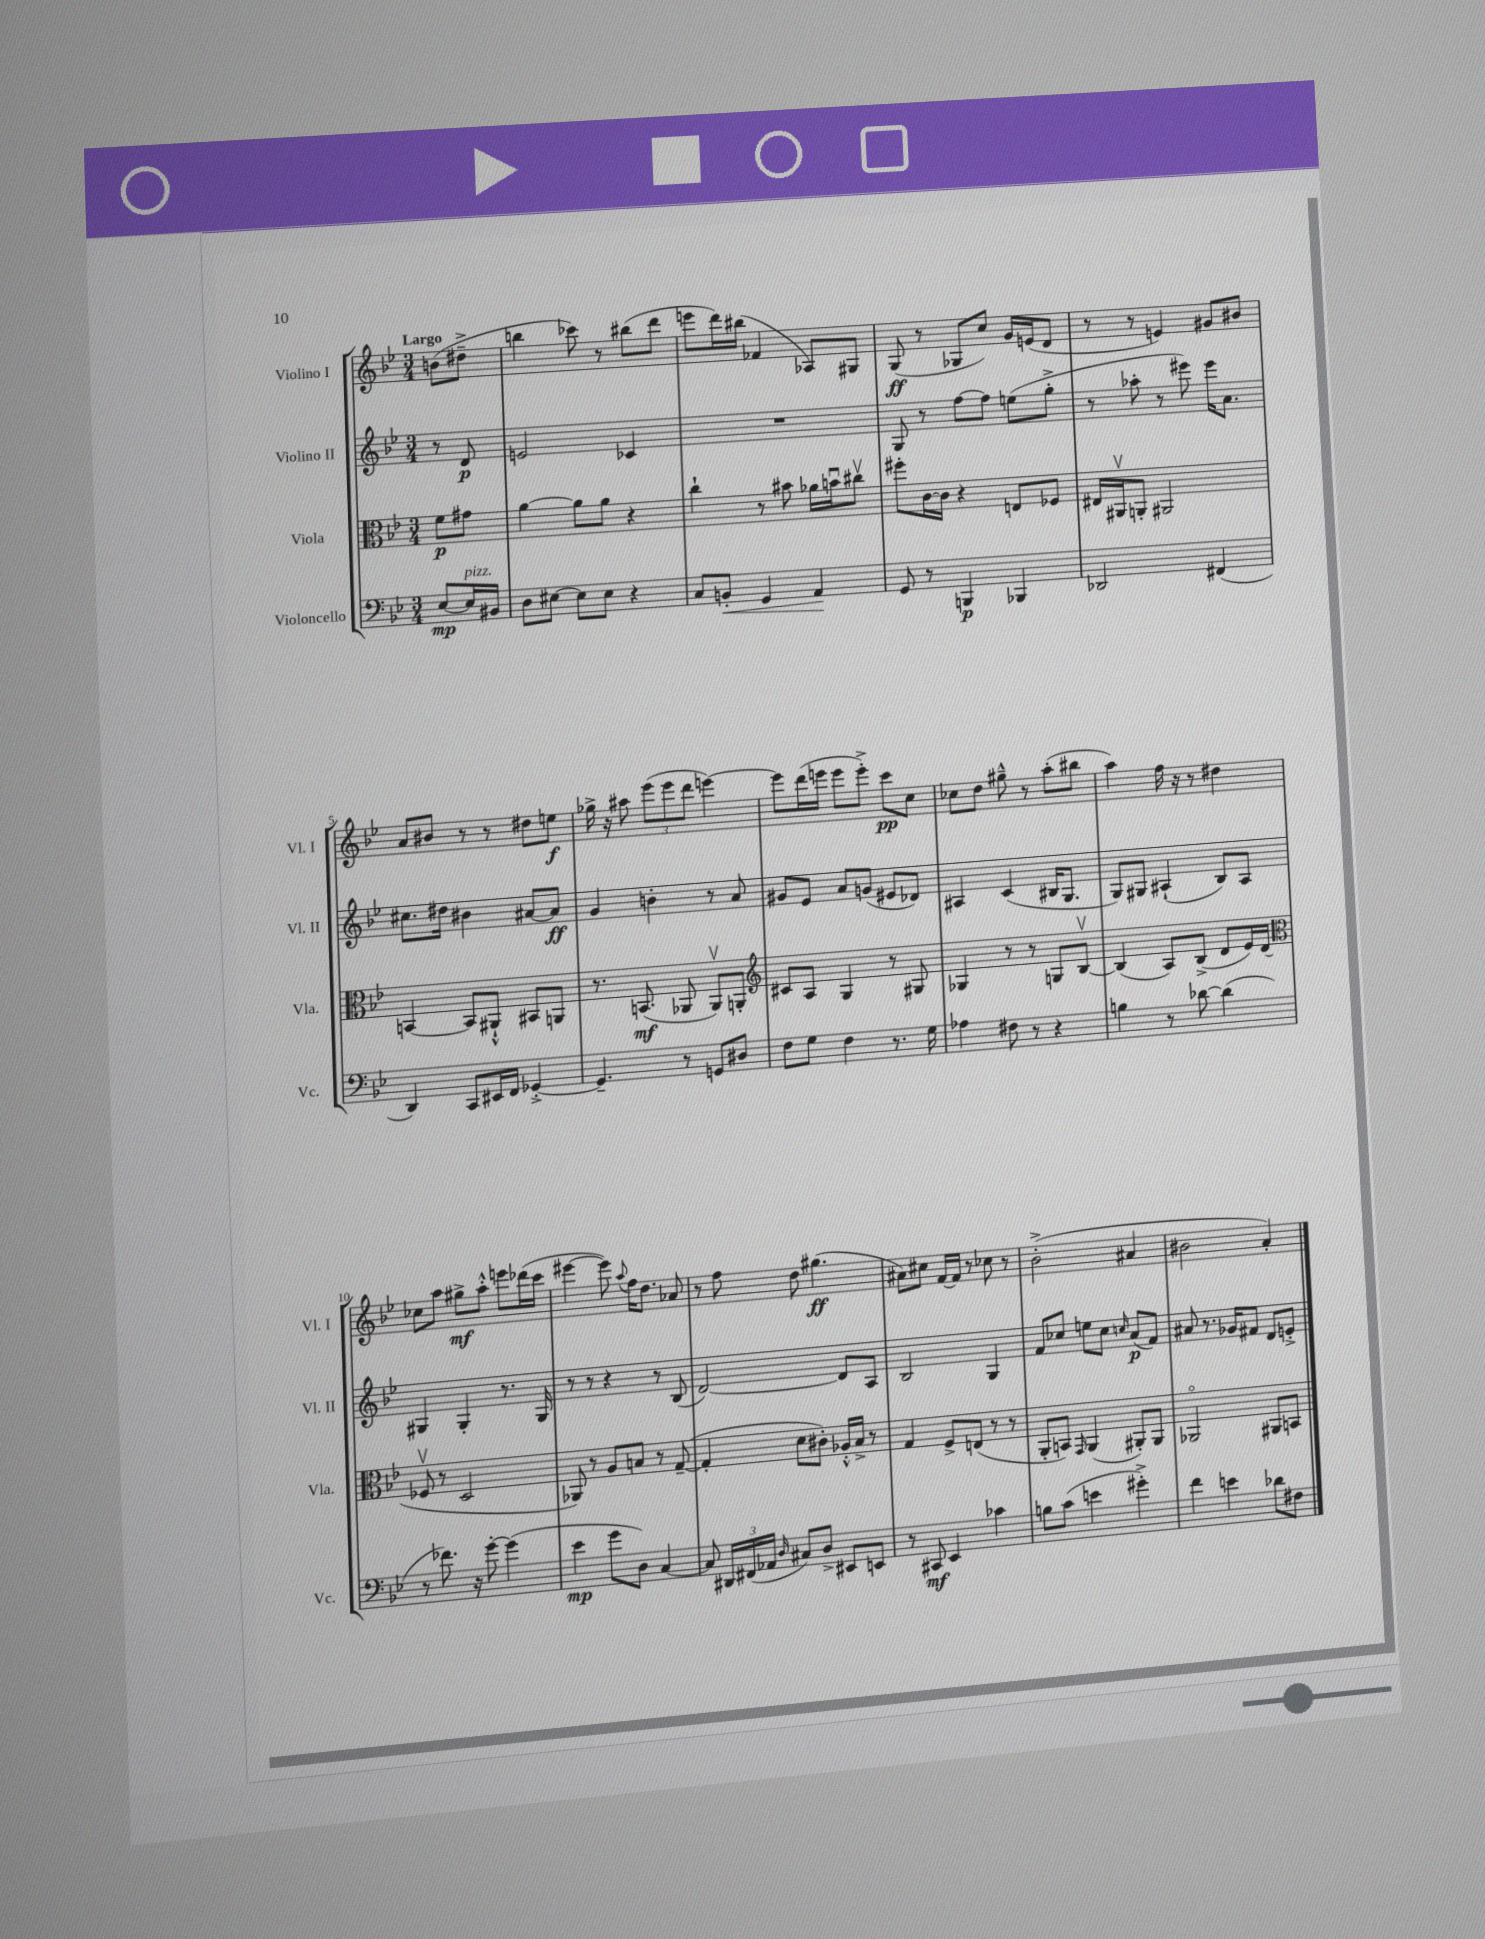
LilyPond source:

<<
\new StaffGroup <<
\new Staff = "s0" \with { instrumentName = "Violino I" shortInstrumentName = "Vl. I" } {
    \clef treble \key bes \major \numericTimeSignature \time 3/4 \partial 4 \tempo "Largo"
    \autoBeamOff b'8[( dis''8]---> |
    b''4 ces'''8) r8 bis''8[( d'''8] |
    e'''8[ d'''16) bis''16]( fes'4 aes8[) gis8] |
    g8\ff( r8 ges8[ c''8]) g'16[ e'16( d'8] |
    r8 r8 e'4) gis'8[ bis'8] |
    a'8[ bis'8] r8 r8 dis''8[ e''8]\f |
    ges''16-> r16 ais''8 \tuplet 3/2 { ees'''8[( ees'''8 d'''8] } e'''4~) |
    e'''8[ d'''16( e'''16] e'''8[ e'''8]-.->) c'''8[\pp c''8] |
    ces''8[ d''8] gis''8---^ r8 a''8[-.( bis''8] |
    a''4) f''16 r16 r8 dis''4 |
    ces''8[ a''8] gis''8[->\mf a''8]-.-^ e'''8[ des'''16( c'''16] |
    eis'''4~ eis'''8) \appoggiatura { a''8 } f''16[ d''8.] aes'8 |
    r8 f''8 d''8 gis''4.\ff( |
    ais'8[) cis''8] f'16[~ f'16] r8 ces''8 r8 |
    bes'2-.->( ais'4 |
    bis'2 a'4-.) \bar "|." |
}
\new Staff = "s1" \with { instrumentName = "Violino II" shortInstrumentName = "Vl. II" } {
    \clef treble \key bes \major \numericTimeSignature \time 3/4 \partial 4
    \autoBeamOff r8 d'8\p |
    e'2 ces'4 |
    R2. |
    g8 r8 f''8[~ f''8] e''8[( g''8]-.-> |
    r8 aes''8-. r8 eis'''8) eis'''16[ a'8.] |
    cis''8.[ dis''16] bis'4 ais'8[~ ais'8]\ff |
    g'4 b'4-. r8 a'8 |
    gis'8[ ees'8] a'8[ g'8]( eis'8[ des'8]) |
    ais4 c'4( bis16[ g8.] |
    g8[) gis8] ais4-!( bes8[) ais8] |
    gis4 gis4-. r8. gis16 |
    r8 r8 r4 r8 bes8( |
    d'2~) d'8[ a8] |
    bes2 g4 |
    f'8[ ces''8] e''8[ ces''8] \grace { c''16 } a'8[\p( f'8]) |
    ais'8 r8. ges'16[ fis'8] d'8[ e'8]-.-> \bar "|." |
}
\new Staff = "s2" \with { instrumentName = "Viola" shortInstrumentName = "Vla." } {
    \clef alto \key bes \major \numericTimeSignature \time 3/4 \partial 4
    \autoBeamOff f'8[\p gis'8] |
    a'4~ a'8[ a'8] r4 |
    c''4-! r8 bis'8 aes'16[ b'16\downbow cis''8]\upbow |
    fis''8[-. c'16~ c'16] r4 e8[ fes8] |
    eis16[ ais,16\upbow a,8]-. ais,2 |
    b,4~ b,8[ ais,8]-!-^ bis,8[ a,8] |
    r8. b,8.\mf( aes,8 aes,8[\upbow) a,8]-. |
    \clef treble cis'8[ a8] g4 r8 gis8 |
    ges4 r8 r8 g8[ bes8]~\upbow |
    bes4( a8[) bes8]->( d'8[ ees'16) d'16]( |
    \clef alto fes8\upbow r8 d2 |
    aes,8) r8 a8[ b8] r8 g8~--( |
    g4-. d'8[ cis'8]-.) aes16[-.-^ bes16]-> r8 |
    g4 f8[-> e8]( r8 r8 |
    a,8[-. b,8]) \grace { g,16 } a,4( ais,8[-.) ais,8] |
    aes,2\flageolet ais,8[ b,8] \bar "|." |
}
\new Staff = "s3" \with { instrumentName = "Violoncello" shortInstrumentName = "Vc." } {
    \clef bass \key bes \major \numericTimeSignature \time 3/4 \partial 4
    \autoBeamOff ees8[~\mp ees16^\markup { \italic "pizz." } bis,16] |
    d8[ eis8]~ eis8[ eis8] r4 |
    c8[ b,8]-.\< g,4 a,4\! |
    g,8 r8 b,,4\p bes,,4 |
    des,2 fis,4( |
    d,4) c,8[ eis,16 f,16] ges,4~-.-> |
    ges,4.-- r8 g,8[ dis8] |
    f8[ g8] f4 r8. g16 |
    aes4 fis8 r8 r4 |
    b4 r8 des'8~ des'4( |
    r8 fes'8.) r16 g'8~-. g'4( |
    ees'4\mp g'8[ d8]) c4~ |
    c8 \tuplet 3/2 { dis,16[ fis,16( aes,16] } \grace { d16 } cis8[) d8]-> eis,8[ e,8] |
    r8 cis,8\mf ees,4 ces'4 |
    b8[ c'8]( e'4 gis'4-.->) |
    f'4 e'4 des'8[ fis8] \bar "|." |
}
>>
>>
